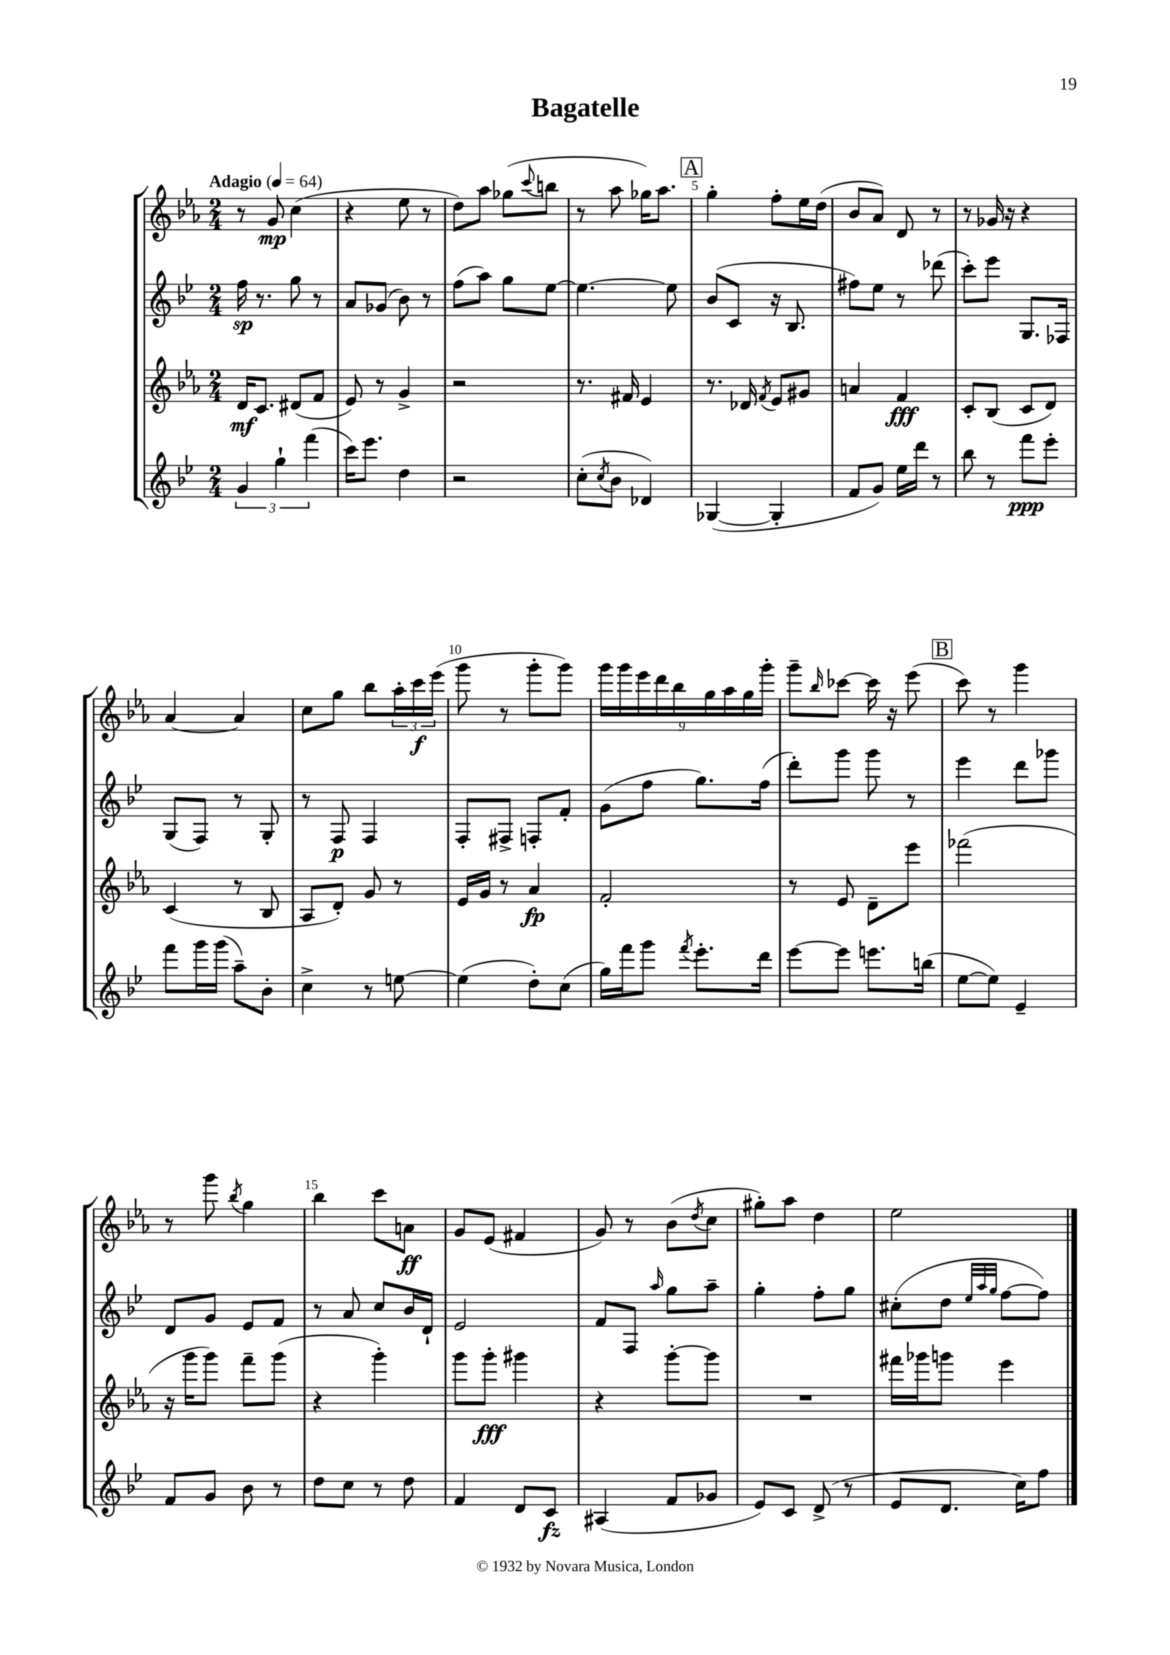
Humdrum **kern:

**kern	**kern	**kern	**kern
*staff4	*staff3	*staff2	*staff1
*clefG2	*clefG2	*clefG2	*clefG2
*k[b-e-]	*k[b-e-a-]	*k[b-e-]	*k[b-e-a-]
*M2/4	*M2/4	*M2/4	*M2/4
*MM64	*MM64	*MM64	*MM64
6g	16d	16ff	8r
.	8.c	8.r	.
.	.	.	8g
6gg`	.	.	.
.	(8d#	8gg	(4cc
(6fff	.	.	.
.	8f	8r	.
=	=	=	=
16ccc)	8e-)	8a	4r
8.eee-	.	.	.
.	8r	(8g-	.
4dd	4g^	8b-)	8ee-
.	.	8r	8r
=	=	=	=
2r	2r	(8ff	8dd)
.	.	8aa)	8aa-
.	.	8gg	(8gg-
.	.	.	8qqccc
.	.	[8ee-	8bb
=	=	=	=
(8cc'	8.r	4.ee-_	8r
8qcc	.	.	.
8b-	.	.	8aa-
.	16f#	.	.
4d-)	4e-	.	16gg-)
.	.	.	8.aa-
.	.	8ee-]	.
=	=	=	=
([4G-	8.r	(8b-	4gg'
.	.	8c	.
.	16d-	.	.
.	8qf	.	.
4G-']	8e-	16r	8ff'
.	.	8.B-	.
.	8g#	.	16ee-
.	.	.	(16dd
=	=	=	=
8f	4a	8ff#)	8b-
8g)	.	8ee-	8a-)
16ee-	4f	8r	8d
16ddd	.	.	.
8r	.	(8ddd-	8r
=	=	=	=
8bb-	8c'	8ccc')	8r
8r	(8B-	8eee-	16g-
.	.	.	16r
8fff	8c	8.G	4r
8eee-'	8d)	.	.
.	.	16F-	.
=	=	=	=
8fff	(4c	(8G	[4a-
16ggg	.	8F)	.
(16ggg	.	.	.
8aa~)	8r	8r	4a-]
8b-'	8B-	8G'	.
=	=	=	=
4cc^	8A-	8r	8cc
.	8d')	8F	8gg
8r	8g	4F	8bb-
[8ee	8r	.	24aa-'
.	.	.	24ccc
.	.	.	(24eee-
=	=	=	=
(4ee]	16e-	8F'	8ggg
.	16g	.	.
.	8r	8F#^	8r
8dd')	4a-	8F'	8ggg'
(8cc	.	8f'	8ggg)
=	=	=	=
16gg)	2f'	(8g	18ggg
.	.	.	18ggg
16fff	.	.	.
.	.	.	18eee-
8ggg	.	8ff	.
.	.	.	18ddd
.	.	.	18bb-
8qfff	.	.	.
8.eee-'	.	8.gg)	.
.	.	.	18gg
.	.	.	18aa-
.	.	.	18gg
16ddd	.	(16ff	.
.	.	.	18ggg'
=	=	=	=
[8eee-	8r	8ddd')	8ggg~
.	.	.	16qqbb-
8eee-]	8e-	8ggg	[8ccc-
8.eee	8d~	8ggg	16ccc-]
.	.	.	16r
.	8eee-	8r	(8eee-
(16bb	.	.	.
=	=	=	=
[8ee-	(2fff-	4eee-	8ccc)
8ee-])	.	.	8r
4e-~	.	8ddd	4ggg
.	.	8ggg-	.
=	=	=	=
8f	16r	8d	8r
.	16ggg	.	.
8g	8ggg)	8g	8ggg
.	.	.	8qbb-
8b-	8fff~	8e-	4gg
8r	(8ggg	8f	.
=	=	=	=
8dd	4r	8r	4bb-
8cc	.	8a	.
8r	4ggg')	8cc	8ccc
8dd	.	16b-	8a
.	.	16d`	.
=	=	=	=
4f	8ggg	2e-	8g
.	8ggg'	.	(8e-
8d	4ggg#	.	4f#
8c	.	.	.
=	=	=	=
(4A#	4r	8f	8g)
.	.	8F	8r
.	.	16qqaa	.
8f	[8ggg'	8gg	(8b-
.	.	.	8qdd
8g-	8ggg]	8aa~	8cc
=	=	=	=
8e-)	2r	4gg'	8gg#')
8c	.	.	8aa-
(8d^	.	8ff'	4dd
8r	.	8gg	.
=	=	=	=
8e-	16fff#	(8cc#'	2ee-
.	16ggg-	.	.
8.d	8ggg	8dd	.
.	.	32qqee-	.
.	.	32qqaa	.
.	.	32qqgg	.
.	4eee-	[8ff	.
16cc)	.	.	.
8ff	.	8ff])	.
==	==	==	==
*-	*-	*-	*-
